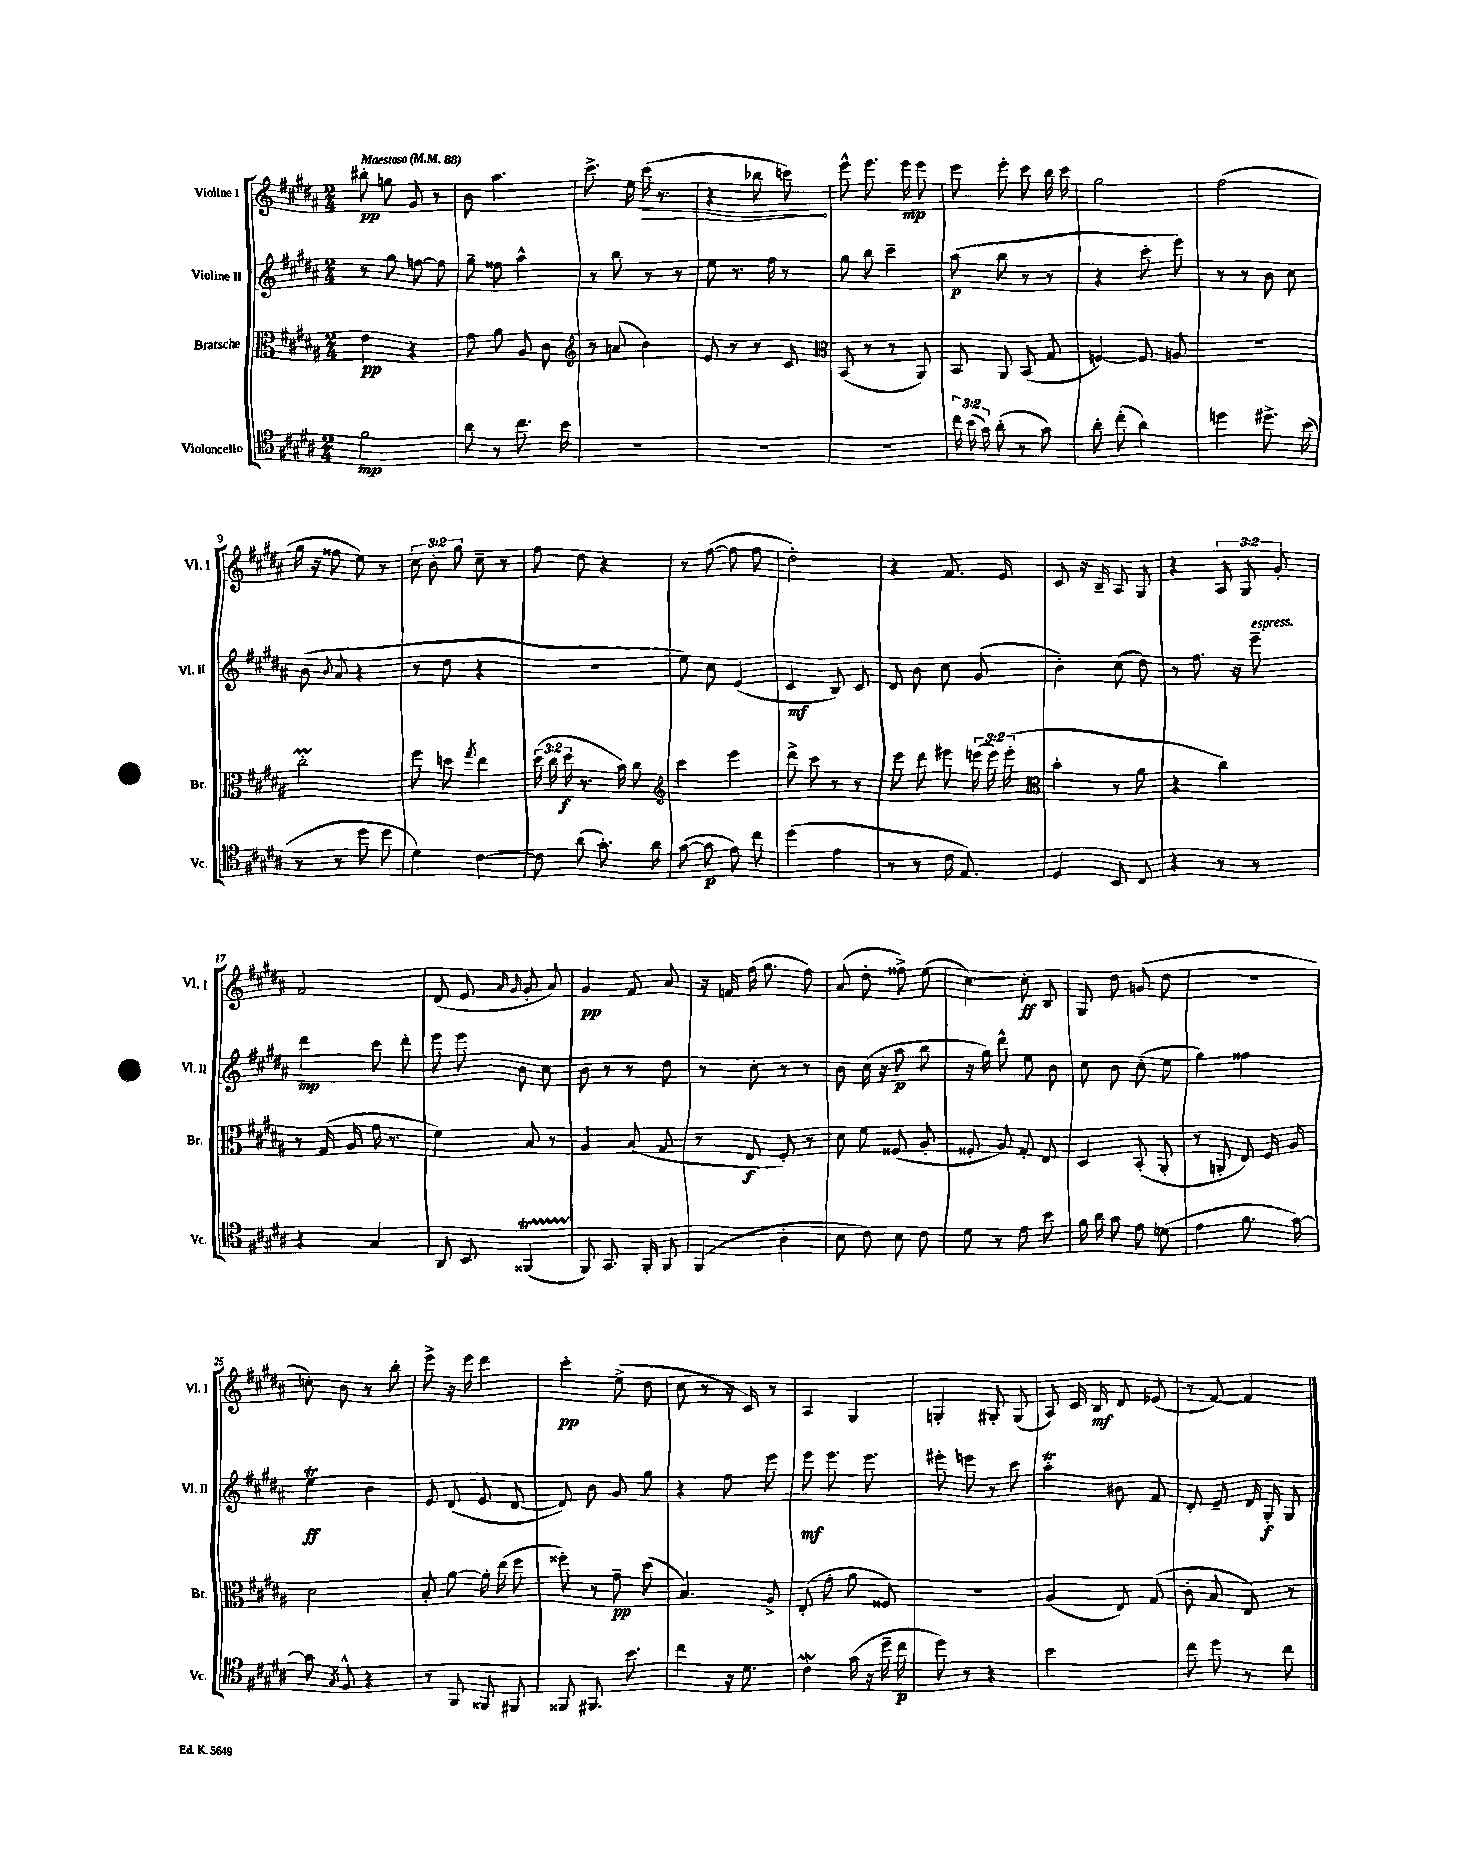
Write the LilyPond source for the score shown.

<<
\new StaffGroup <<
\new Staff = "s0" \with { instrumentName = "Violine I" shortInstrumentName = "Vl. I" } {
    \clef treble \key b \major \numericTimeSignature \time 2/4 \override Staff.TupletNumber.text = #tuplet-number::calc-fraction-text \tempo "Maestoso" 4 = 88
    \autoBeamOff bis''8-.\pp g''8 gis'8 r8 |
    b'8 ais''4. |
    cis'''8.-> e''16 \once \override Hairpin.circled-tip = ##t cis'''16\>( r8. |
    r4 bes''8 c'''8\!) |
    e'''8-^ e'''8. e'''16\mp e'''8 |
    e'''8 e'''8-. cis'''8 b''16 cis'''16 |
    gis''2 |
    fis''2( |
    gis''16 r16 fisis''8 e''8) r8 |
    \tuplet 3/2 { cis''8 b'8-. gis''8 } cis''8-- r8 |
    fis''8 dis''8 r4 |
    r8 fis''8~( fis''8 fis''8 |
    dis''2-.) |
    r4 fis'8. e'16 |
    cis'8 r16 b16-- ais8 gis8 |
    r4 \tuplet 3/2 { ais8 gis8 gis'8-. } |
    fis'2 |
    dis'8( e'8 \grace { ais'16 gis'16 } gis'8-. ais'8) |
    gis'4\pp fis'8 ais'8 |
    r16 f'16 fis''16( gis''8. fis''8) |
    ais'8( dis''8-. fisis''8->) e''8( |
    cis''4~) cis''8-.\ff b8 |
    gis8 dis''8 g'8( dis''8 |
    R2 |
    c''8-.) b'8 r8 b''8-. |
    e'''8-> r16 e'''16 dis'''4 |
    cis'''4-.\pp e''8->( dis''8 |
    cis''8 r8 r16 cis'16) r8 |
    ais4 gis4 |
    g4-. gis8-. gis8( |
    ais8) cis'16 b16\mf dis'8 ees'8( |
    r8 fis'8~) fis'4 \bar "|." |
}
\new Staff = "s1" \with { instrumentName = "Violine II" shortInstrumentName = "Vl. II" } {
    \clef treble \key b \major \numericTimeSignature \time 2/4
    \autoBeamOff r8 gis''8 f''8~ f''8 |
    gis''8-- fisis''8 ais''4-^ |
    r8 b''8 r8 r8 |
    e''8 r8. fis''16 r8 |
    gis''8 b''8 cis'''4-- |
    ais''8\p( b''8 r8 r8 |
    r4 cis'''8-. e'''8) |
    r8 r8 b'8 cis''8 |
    b'8( \acciaccatura { b'8 } ais'8 r4 |
    r8 dis''8 r4 |
    r2 |
    e''8) cis''8 e'4( |
    cis'4\mf b8) cis'8 |
    dis'8 b'8 cis''8 gis'8( |
    b'4-.) cis''8( dis''8) |
    r8 fis''8. r16 e'''8--^\markup { \italic "espress." } |
    dis'''4\mp cis'''8 dis'''8-. |
    e'''8 e'''8 b'8 cis''8 |
    b'8 r8 r8 dis''8 |
    r8 cis''8-. r8 r8 |
    b'8 cis''16( r16 ais''8\p b''8 |
    r16 gis''16) dis'''8-^ e''8 b'8 |
    cis''8 b'8 cis''8-.( e''8 |
    gis''4) fisis''4 |
    e''4\trill\ff b'4 |
    e'8 dis'8( e'8 dis'8~ |
    dis'8) b'8 gis'8 gis''8 |
    r4 fis''8 e'''8 |
    e'''8\mf e'''8. e'''8. |
    eis'''8-. e'''8 r8 cis'''8 |
    ais''4-.\trill bis'8 fis'8 |
    dis'8-. e'8-- dis'16 gis16-.\f gis8 \bar "|." |
}
\new Staff = "s2" \with { instrumentName = "Bratsche" shortInstrumentName = "Br." } {
    \clef alto \key b \major \numericTimeSignature \time 2/4 \override Staff.TupletNumber.text = #tuplet-number::calc-fraction-text
    \autoBeamOff e'4\pp r4 |
    gis'8 ais'8 ais8 cis'8 |
    \clef treble r8 a'8( b'4) |
    e'8 r8 r8 cis'8 |
    \clef alto b,8( r8 r8 ais,8) |
    b,8 ais,8 b,8( gis8 |
    f4~) f8 a8 |
    R2 |
    cis''2-.\prall |
    fis''8 d''8 \acciaccatura { gis''8 } e''4 |
    \tuplet 3/2 { dis''16( cis''16 dis''16\f } r8. b'16) cis''8 |
    \clef treble cis'''4 e'''4 |
    dis'''8-> cis'''8 r8 r8 |
    e'''8 dis'''8 eis'''8 \tuplet 3/2 { e'''16( e'''16) e'''16-.( } |
    \clef alto b'4-. r8 ais'8 |
    r4 cis''4) |
    r8 gis16( ais16 gis'16 r8. |
    fis'4) b8 r8 |
    ais4 b8( gis8 |
    r8 e8\f fis8-.) r8 |
    dis'8 fis'8 fisis8( ais8-. |
    fisis8-. ais8) gis8-. e8 |
    dis4 b,8-.( ais,8-. |
    r8 a,8-. e8) fis16 ais16 |
    dis'2 |
    b8-. ais'8~ ais'16-. e''16( fis''8 |
    fisis''8-.) r8 gis'8--\pp dis''8( |
    b4.) ais8-> |
    e8-.( gis'8-. ais'8 fisis8) |
    r2 |
    ais4( e8) gis8( |
    cis'8-. b8 e8) r8 \bar "|." |
}
\new Staff = "s3" \with { instrumentName = "Violoncello" shortInstrumentName = "Vc." } {
    \clef tenor \key b \major \numericTimeSignature \time 2/4 \override Staff.TupletNumber.text = #tuplet-number::calc-fraction-text
    \autoBeamOff fis'2\mp |
    ais'8 r8 cis''8. b'16 |
    R2 |
    R2 |
    R2 |
    \tuplet 3/2 { cis''16 b'16( gis'16) } ais'8-.( r8 gis'8) |
    ais'8-. cis''8-.( ais'4) |
    d''4 dis''8.-> b'16( |
    r8 r8 dis''8 dis''8 |
    dis'4) cis'4~ |
    cis'8 ais'8( gis'8.-.) ais'16 |
    gis'8~( gis'8\p e'8) cis''8 |
    dis''4( e'4 |
    r8 r8 cis'16 e8.) |
    dis4 b,8 cis8 |
    r4 r8 r8 |
    r4 gis4 |
    ais,8 b,8 fisis,4\startTrillSpan( |
    fis,8\stopTrillSpan) gis,8. fis,16-. fis,8 |
    fis,4( ais4-. |
    b8 cis'8) b8 cis'8 |
    dis'8 r8 e'8 b'8 |
    fis'16 ais'16 gis'8 e'8 d'8( |
    e'4 fis'8. gis'16~) |
    gis'8 \acciaccatura { gis8 } fis8-^ r4 |
    r8 fis,8 fisis,8 fis,8 |
    fisis,8 fis,8. b'8. |
    cis''4 r16 dis'8. |
    cis'4\mordent gis'16( r16 dis''16-- cis''16\p |
    dis''8) r8 r4 |
    b'2 |
    cis''8 dis''8 r8 cis''8 \bar "|." |
}
>>
>>
